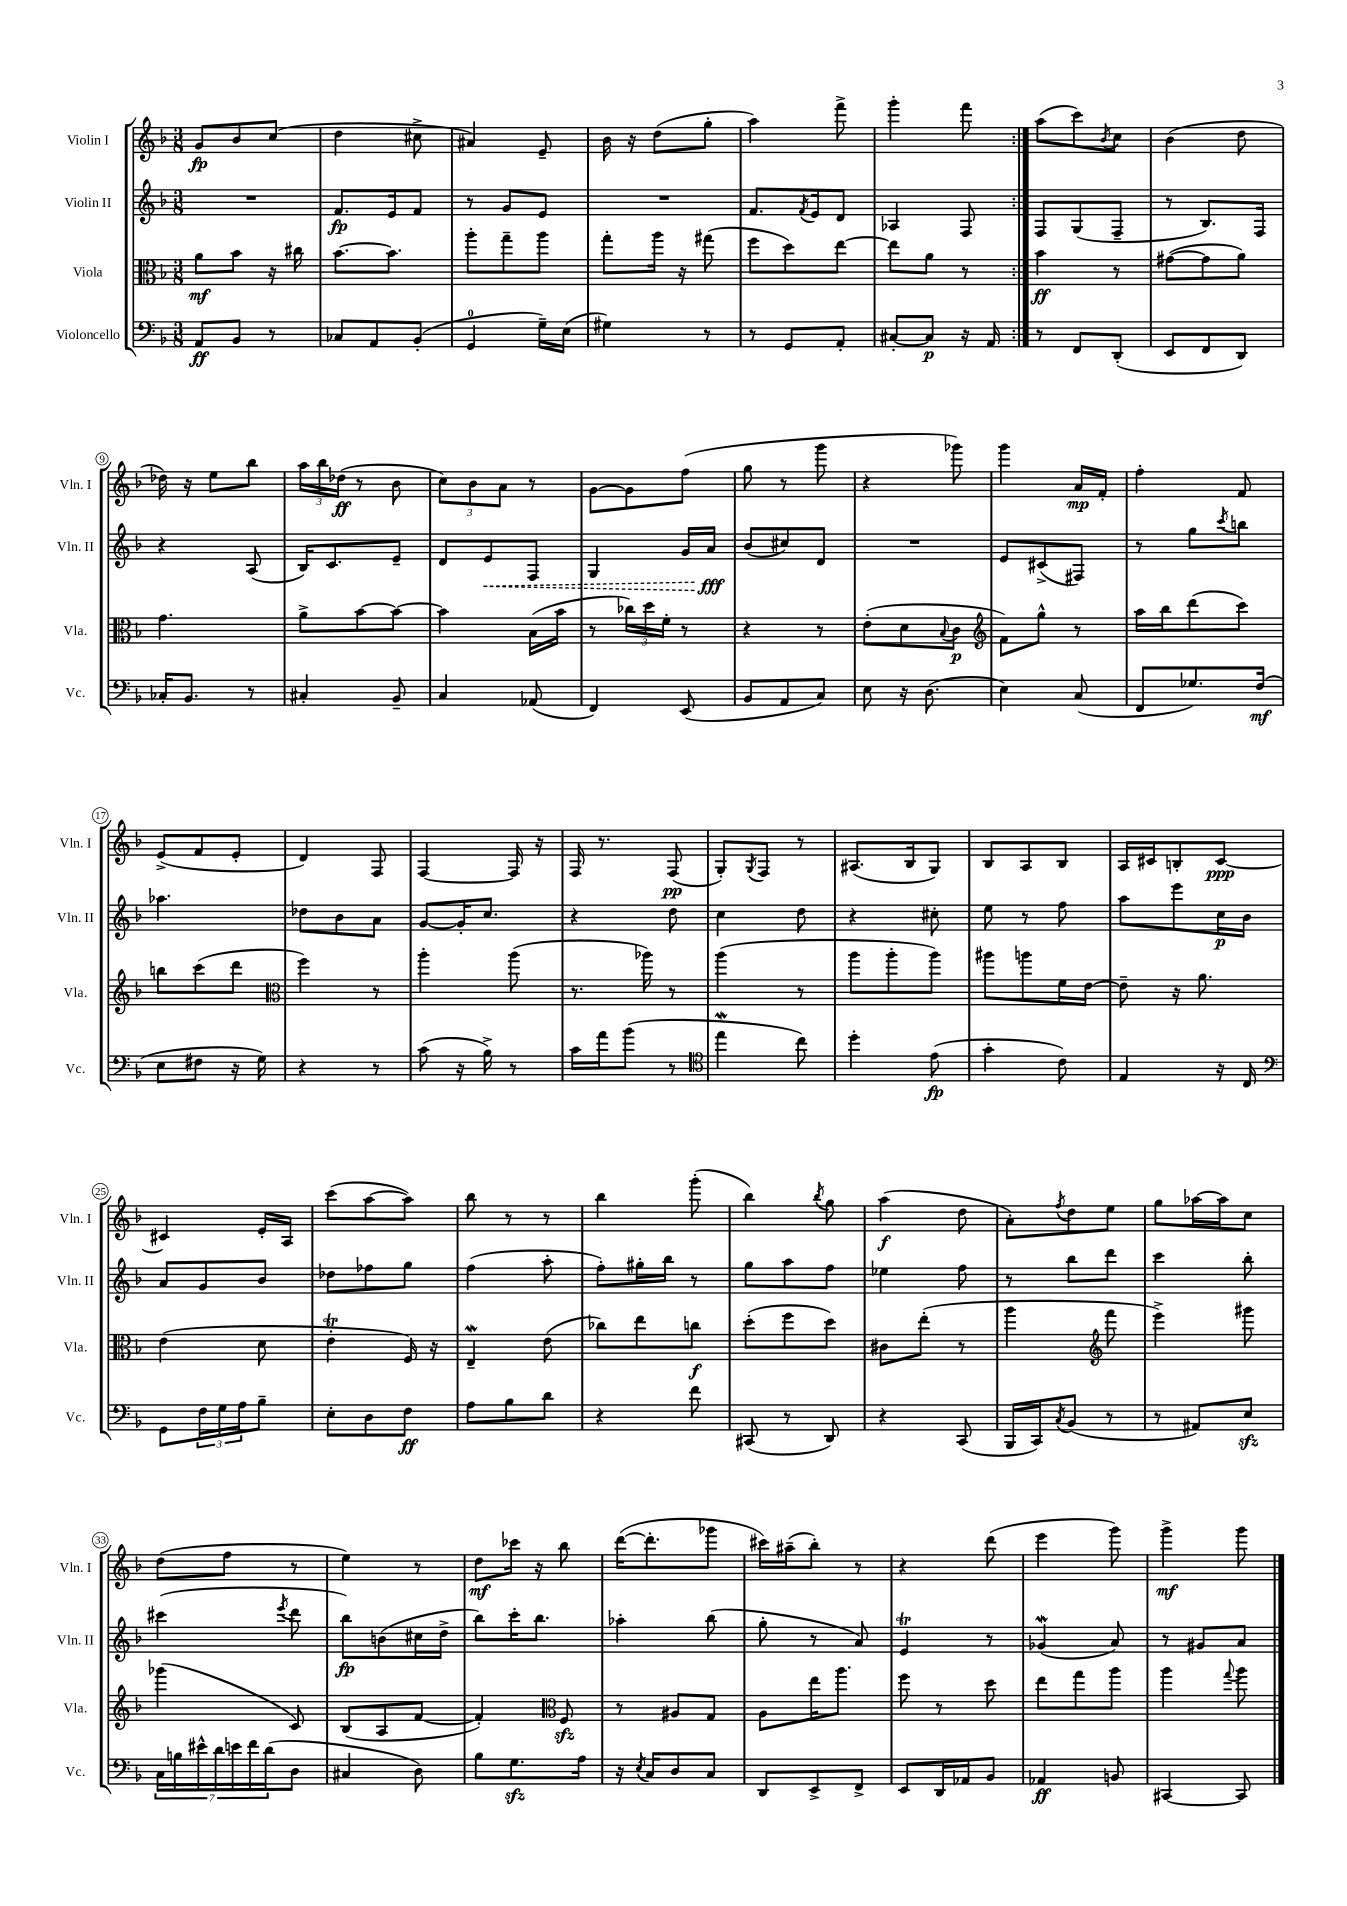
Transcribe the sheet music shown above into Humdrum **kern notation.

**kern	**kern	**kern	**kern
*staff4	*staff3	*staff2	*staff1
*clefF4	*clefC3	*clefG2	*clefG2
*k[b-]	*k[b-]	*k[b-]	*k[b-]
*M3/8	*M3/8	*M3/8	*M3/8
8AA/L	8a\L	4.r	8g/L
8BB-/J	8b-\J	.	8b-/
8r	16r	.	(8cc/J
.	16cc#\	.	.
=	=	=	=
8C-/L	[8.b-\L	8.f/L	4dd\
8AA/	.	.	.
.	8.b-\]J	16e/k	.
(8BB-'/J	.	8f/J	8cc#^\
=	=	=	=
4GG/	8aa'\L	8r	4a#/)
.	8gg~\	8g/L	.
16G~\LL)	8aa\J	8e/J	8e~/
(16E\JJ	.	.	.
=	=	=	=
4G#\)	8gg'\L	4.r	16b-\
.	.	.	16r
.	16aa\Jk	.	(8dd\L
.	16r	.	.
8r	(8gg#\	.	8gg'\J
=	=	=	=
8r	8ff\L	8.f/L	4aa\)
8GG/L	8dd\)	.	.
.	.	8qf/	.
.	.	16e/k	.
8AA'/J	[8ee\J	8d/J	8fff^\
=	=	=	=
[8C#'/L	8ee\]L	4A-/	4ggg'\
8C#/]J	8a\J	.	.
16r	8r	8F/	8fff\
16AA/	.	.	.
=:|!	=:|!	=:|!	=:|!
8r	4b-\	8F/L	(8aa\L
8FF/L	.	(8G/	8ccc\)
.	.	.	8qb-/
(8DD'/J	8r	8F~/J	8cc\J
=	=	=	=
8EE/L	([8g#\L	8r	(4b-\
8FF/	8g#\]	8.B-/L)	.
8DD/J)	8a\J)	.	8dd\
.	.	16F/Jk	.
=	=	=	=
16C-'/LK	4.g\	4r	16dd-\)
8.BB-/J	.	.	16r
.	.	.	8ee\L
8r	.	(8A/	8bb-\J
=	=	=	=
4C#'/	8a^\L	16B-/LK)	24aa\LL
.	.	.	24bb-\
.	.	8.c/	.
.	.	.	(24dd-\JJ
.	[8b-\	.	8r
8BB-~/	8b-\_J	8e~/J	8b-\
=	=	=	=
4C/	4b-\]	8d/L	12cc\L)
.	.	.	12b-\
.	.	8e/	.
.	.	.	12a\J
(8AA-/	(16B-\LL	8F/J	8r
.	16b-\JJ	.	.
=	=	=	=
4FF/)	8r	4G/	[8g\L
.	24cc-\LL)	.	8g\]
.	24dd\	.	.
.	24f'\JJ	.	.
(8EE/	8r	16g/LL	(8ff\J
.	.	16a/JJ	.
=	=	=	=
8BB-/L	4r	(8b-/L	8gg\
8AA/	.	8cc#/)	8r
8C/J)	8r	8d/J	8ggg\
=	=	=	=
8E\	(8e'\L	4.r	4r
16r	8d\	.	.
(8.D\	.	.	.
.	8qqB-/	.	.
.	8c\J	.	8ggg-\)
=	=	=	=
*	*clefG2	*	*
4E\)	8f\L)	8e/L	4ggg\
.	8gg^^\J	(8c#^/	.
(8C/	8r	8F#/J)	16a/LL
.	.	.	16f'/JJ
=	=	=	=
8FF/L	16aa\LL	8r	4ff'\
.	16bb-\J	.	.
8.G-/)	(8ddd\	8gg\L	.
.	.	8qccc/	.
.	8ccc\J)	8bb\J	8f/
(16F/Jk	.	.	.
=	=	=	=
8E\L	8bb\L	4.aa-\	(8e^/L
8F#\J	(8ccc\	.	8f/
16r	8ddd\J	.	8e'/J
16G\)	.	.	.
=	=	=	=
*	*clefC3	*	*
4r	4ff\)	8dd-\L	4d/)
.	.	8b-\	.
8r	8r	8a\J	8F/
=	=	=	=
(8c\	4aa'\	[8g/L	[4F/
16r	.	16g'/]K	.
16B-^\)	.	8.cc/J	.
8r	(8aa\	.	16F/]
.	.	.	16r
=	=	=	=
16c\LL	8.r	4r	16F/
16a\J	.	.	8.r
(8b-\J	.	.	.
.	16aa-\)	.	.
8r	8r	8dd\	(8F/
=	=	=	=
*clefC4	*	*	*
4ee\	(4aa\	4cc\	8G'/L)
.	.	.	8qG/
.	.	.	8F/J
8cc\)	8r	8dd\	8r
=	=	=	=
4dd'\	8aa\L	4r	(8.A#/L
.	8aa'\	.	.
.	.	.	16B-/k
(8e\	8aa\J)	8cc#'\	8G/J)
=	=	=	=
4g'\	8aa#\L	8ee\	8B-/L
.	8aa\	8r	8A/
8c\)	16f\L	8ff\	8B-/J
.	[16e\JJ	.	.
=	=	=	=
4E/	8e~\]	8aa\L	16A/LL
.	.	.	16c#/J
.	16r	8eee\	8B'/
.	8.a\	.	.
16r	.	16cc\L	[8c#/J
16C/	.	16b-\JJ	.
=	=	=	=
*clefF4	*	*	*
8GG\L	(4e\	8a/L	4c#/]
24F\L	.	8g/	.
24G\	.	.	.
24A\J	.	.	.
8B-~\J	8d\	8b-/J	16e'/LL
.	.	.	16A/JJ
=	=	=	=
8E'\L	4e'\	8dd-\L	(8ccc\L
8D\	.	8ff-\	[8aa\
8F\J	16F/)	8gg\J	8aa\]J)
.	16r	.	.
=	=	=	=
8A\L	4E~/	(4ff\	8bb-\
8B-\	.	.	8r
8d\J	(8e\	8aa'\	8r
=	=	=	=
4r	8cc-\L)	8ff'\L)	4bb-\
.	8ee\	16gg#'\L	.
.	.	16bb-\JJ	.
8f\	8cc\J	8r	(8ggg'\
=	=	=	=
(8CC#/	(8dd'\L	8gg\L	4bb-\)
8r	8ff\	8aa\	.
.	.	.	8qbb-/
8DD/)	8dd\J)	8ff\J	8gg\
=	=	=	=
4r	8c#\L	4ee-\	(4aa\
.	(8ee'\J	.	.
(8CC/	8r	8ff\	8dd\
=	=	=	=
16BBB-/LL	4aa\	8r	8a'\L)
16CC/J)	.	.	.
8qC/	.	.	8qff/
(8BB-/J	.	8bb-\L	8dd\
*	*clefG2	*	*
8r	8fff\	8ddd\J	8ee\J
=	=	=	=
8r	4eee^\)	4ccc\	8gg\L
8AA#/L)	.	.	[16aa-\L
.	.	.	16aa-\]J
8E/J	8ggg#\	8bb-'\	8cc\J
=	=	=	=
28C\LL	(4ggg-\	(4ccc#\	(8dd\L
28B\	.	.	.
28e#^^\	.	.	.
28d\	.	.	.
.	.	.	8ff\J
28e\	.	.	.
28f\	.	.	.
(28d\J	.	.	.
.	.	8qeee/	.
8D\J	8c/)	8ddd\	8r
=	=	=	=
4C#/	(8B-/L	8bb-\L)	4ee\)
.	8A/	(8b\	.
8D\)	[8f/J	16cc#\L	8r
.	.	16dd^\JJ	.
=	=	=	=
8B-\L	4f'/])	8bb-\L)	8dd\L
8.G\	.	16ccc'\K	16ccc-\Jk
.	.	8.bb-\J	16r
*	*clefC3	*	*
.	8F/	.	8bb-\
16A\Jk	.	.	.
=	=	=	=
16r	8r	4aa-'\	([16ddd\LK
8qE/	.	.	.
16C/LK	.	.	8.ddd'\]
8D/	8A#/L	.	.
8C/J	8G/J	(8bb-\	8ggg-\J
=	=	=	=
8DD/L	8A\L	8gg'\	16ccc#\LL)
.	.	.	(16aa#~\J
8EE^/	16ee\K	8r	8bb-'\J)
.	8.aa\J	.	.
8FF^/J	.	8a/)	8r
=	=	=	=
8EE/L	8ff\	4e/	4r
16DD/L	8r	.	.
16AA-/J	.	.	.
8BB-/J	8dd\	8r	(8ddd\
=	=	=	=
4AA-/	8ee\L	(4g-/	4eee\
.	8gg\	.	.
8BB/	8aa\J	8a/)	8ggg\)
=	=	=	=
[4CC#/	4aa\	8r	4ggg^\
.	.	8g#/L	.
.	8qqgg/	.	.
8CC#/]	8aa\	8a/J	8ggg\
==	==	==	==
*-	*-	*-	*-
